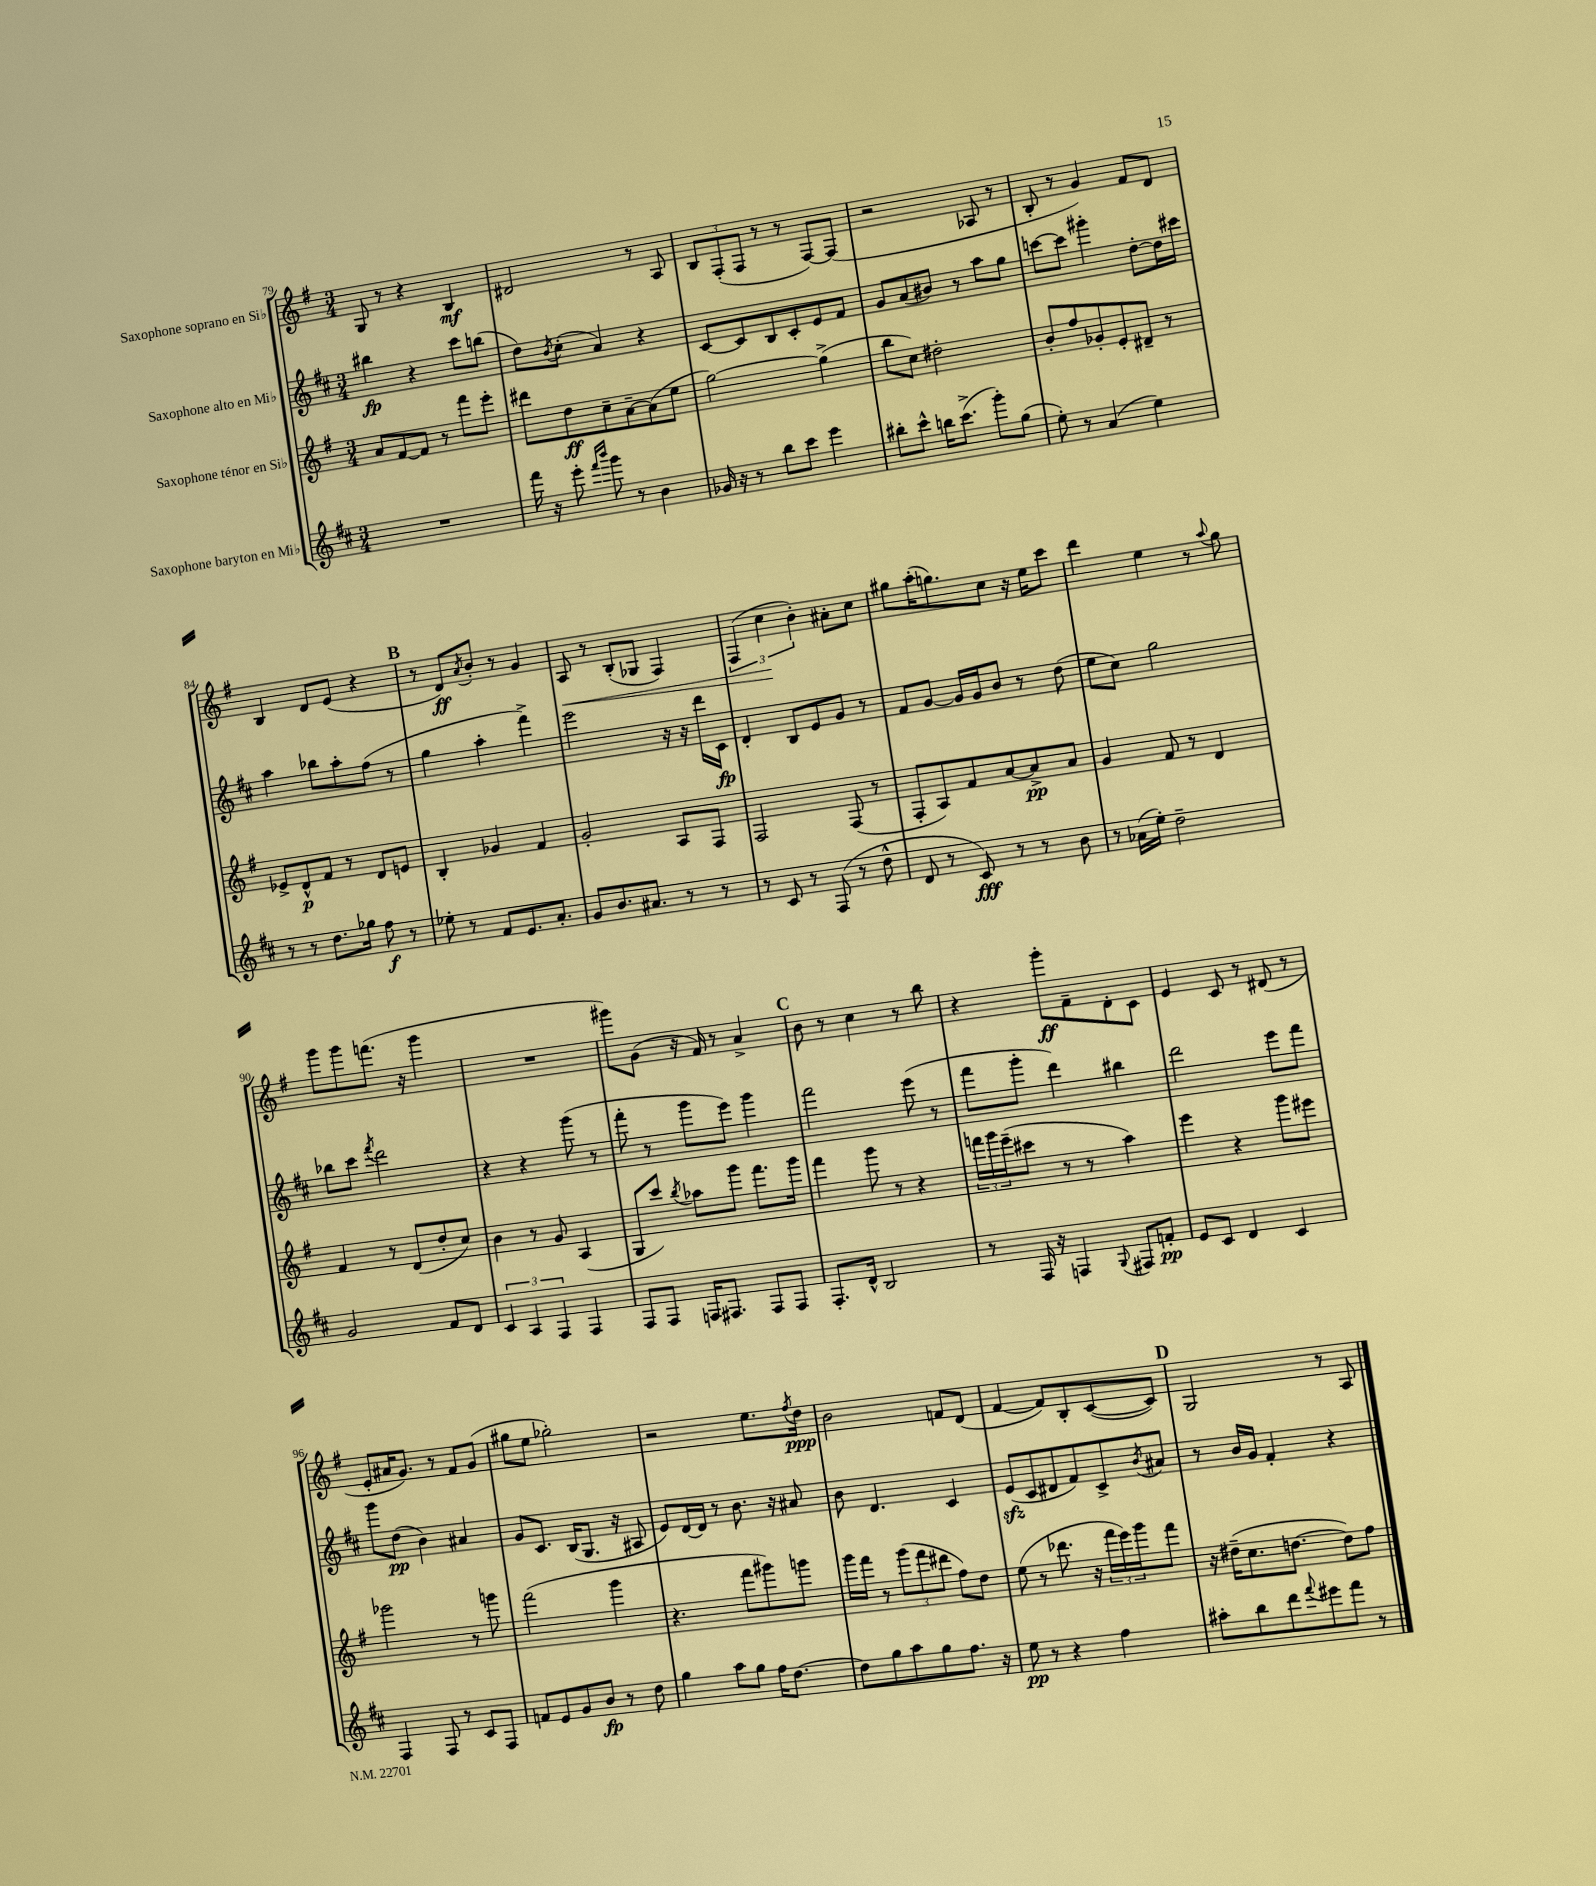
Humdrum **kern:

**kern	**kern	**kern	**kern
*staff4	*staff3	*staff2	*staff1
*clefG2	*clefG2	*clefG2	*clefG2
*k[f#c#]	*k[f#]	*k[f#c#]	*k[f#]
*M3/4	*M3/4	*M3/4	*M3/4
2.r	8a	4bb#	8G
.	[8f#	.	8r
.	8f#]	4r	4r
.	8r	.	.
.	8fff#	8ccc#	4B
.	8eee'	(8bb	.
=	=	=	=
16fff#	8ddd#	8dd)	2d#
16r	.	.	.
.	.	8qb	.
8eee'	8dd	(8cc#'	.
16qqfff#	.	.	.
16qqbbb	.	.	.
8ggg	8cc~	4a)	.
8r	[8a~	.	.
4b	(8a]	4r	8r
.	8ee	.	8A
=	=	=	=
16g-	[2gg)	[8c#	12B
16r	.	.	.
.	.	.	(12F#'
8r	.	8c#]	.
.	.	.	12F#
8bb	.	8B	8r
8ccc#	.	8c#'	8r
4eee	(4gg^]	8e	[8F#)
.	.	8f#	(8F#]
=	=	=	=
8bb#'	8bb	8g	2r
8ccc#^^	8cc)	(8a	.
16bb	2dd#'	8b#)	.
(8.ccc#^	.	.	.
.	.	8r	.
8ggg')	.	8aa	8A-
(8gg	.	8gg	8r
=	=	=	=
8ee')	8b'	[8ccc	8B'
8r	8ff#	8ccc]	8r
(4a	8g-'	4ggg#'	4g)
.	8e'	.	.
4ee)	8d#~	[8dd'	8f#
.	8r	16dd]	8d
.	.	16ccc#	.
=	=	=	=
8r	8e-^	4aa	4B
8r	8d^^	.	.
8.dd	8f#	8bb-	8d
.	8r	8aa'	(8e
16gg-	.	.	.
8ff#	8d	(8ff#	4r
8r	8e	8r	.
=	=	=	=
8ee-'	4B'	4gg	8r
8r	.	.	8d)
.	.	.	8qa
8f#	4g-	4aa'	8b'
8.e	.	.	8r
.	4f#	4fff#^)	4g
8.a'	.	.	.
=	=	=	=
8g	2g'	2eee	8A
8.b	.	.	8r
.	.	.	(8B'
8.a#	.	.	.
.	.	.	8G-
8r	8A	16r	4F#)
.	.	16r	.
8r	8F#	16ddd	.
.	.	16c#	.
=	=	=	=
8r	2F#	4d'	(6F#
8c#	.	.	.
.	.	.	6cc
8r	.	8B	.
.	.	.	6b')
(8F#	.	8e	.
8r	(8F#	8g	8a#'
8dd^^	8r	8r	8cc
=	=	=	=
8d	8F#'	8f#	8gg#
8r	8A)	[8g	(16aa'
.	.	.	8.gg)
8c#)	8f#	16g]	.
.	.	16g	.
8r	[8a	8b	8cc
8r	8a^]	8r	16r
.	.	.	16ee
8b	8a	(8dd	8ccc
=	=	=	=
8r	4g	8ee	4ddd
(16a-	.	8cc#)	.
16ee')	.	.	.
2dd~	8f#	2gg	4ee
.	8r	.	.
.	4d	.	8r
.	.	.	8qqaa
.	.	.	8gg
=	=	=	=
2g	4f#	8bb-	8ggg
.	.	8ccc#	8ggg
.	.	8qfff#	.
.	8r	2ddd	(8.fff
.	(8d	.	.
.	.	.	16r
8f#	8dd'	.	4ggg
8d	8cc)	.	.
=	=	=	=
6c#	4b	4r	2.r
6A	.	.	.
.	8r	4r	.
6F#	.	.	.
.	8g	.	.
4F#	(4A	(8ggg	.
.	.	8r	.
=	=	=	=
8F#	8G	8fff#'	8ggg#)
8F#	8ccc)	8r	(8g
.	8qbb	.	.
16F	8aa-	8ggg	16r
8.F#	.	.	16f#)
.	8ggg	8eee)	8r
8F#	8.fff#	4ggg	4a^
8F#	.	.	.
.	16ggg	.	.
=	=	=	=
8.F#'	4fff#	2fff#	8b
.	.	.	8r
16d^^	.	.	.
2B	8ggg	.	4cc
.	8r	.	.
.	4r	(8eee	8r
.	.	8r	8bb
=	=	=	=
8r	24fff	8fff#	4r
.	24ggg	.	.
.	(24eee~	.	.
16F#	8ccc#	8ggg'	.
16r	.	.	.
4F	8r	4ddd)	8ggg'
.	8r	.	8f#~
8qqG	.	.	.
8F#	4aa)	4bb#	8d'
8f'	.	.	8c
=	=	=	=
8e	4eee	2ddd	4e
8c#	.	.	.
4d	4r	.	8c
.	.	.	8r
4c#	8ggg	8eee	(8d#
.	8eee#	8fff#	8r
=	=	=	=
4F#	2ggg-	8ggg	8e'
.	.	(8dd	16a#
.	.	.	8.g)
8F#	.	4b)	.
8r	.	.	8r
8c#	8r	4a#	8f#
8F#	8ggg	.	(8g
=	=	=	=
8f	(2fff#	8g	8gg#
8e	.	8.c#	8ee
8g	.	.	2gg-')
.	.	(16B	.
8b	.	8.G	.
8r	4ggg	.	.
.	.	16r	.
8dd	.	8A#	.
=	=	=	=
4gg	4.r	8e)	2r
.	.	[16d	.
.	.	16d]	.
8aa	.	8r	.
8gg	8fff#	8.b	.
16ff#	8ggg#)	.	8.ee
[8.dd	.	16r	.
.	8ggg	8a#	.
.	.	.	8qff#
.	.	.	16dd
=	=	=	=
8dd]	16ggg	8b	2b
.	16fff#	.	.
8gg	8r	4.d	.
8aa	(12ggg	.	.
.	12fff#	.	.
8gg	.	.	.
.	12ddd#	.	.
8.ff#	8ff#)	4c#	8f
.	8dd	.	(8d
16r	.	.	.
=	=	=	=
8ee	(8ee	(8e	[4f#
8r	8r	8c#	.
4r	8.ddd-	8d#	8f#])
.	.	8f#)	8B'
.	16r	.	.
4ff#	24fff#	8c#^	([8c
.	24eee)	.	.
.	24ggg	.	.
.	.	8qb	.
.	8fff#	8a#	8c])
=	=	=	=
8aa#'	16r	8r	2G
.	(16dd#~	.	.
8bb	8.cc	16b	.
.	.	16g	.
8ddd	.	4f#'	.
.	[8.dd	.	.
8qqfff#	.	.	.
8eee#	.	.	.
8fff#	8dd])	4r	8r
8r	8ff#	.	8A
==	==	==	==
*-	*-	*-	*-
